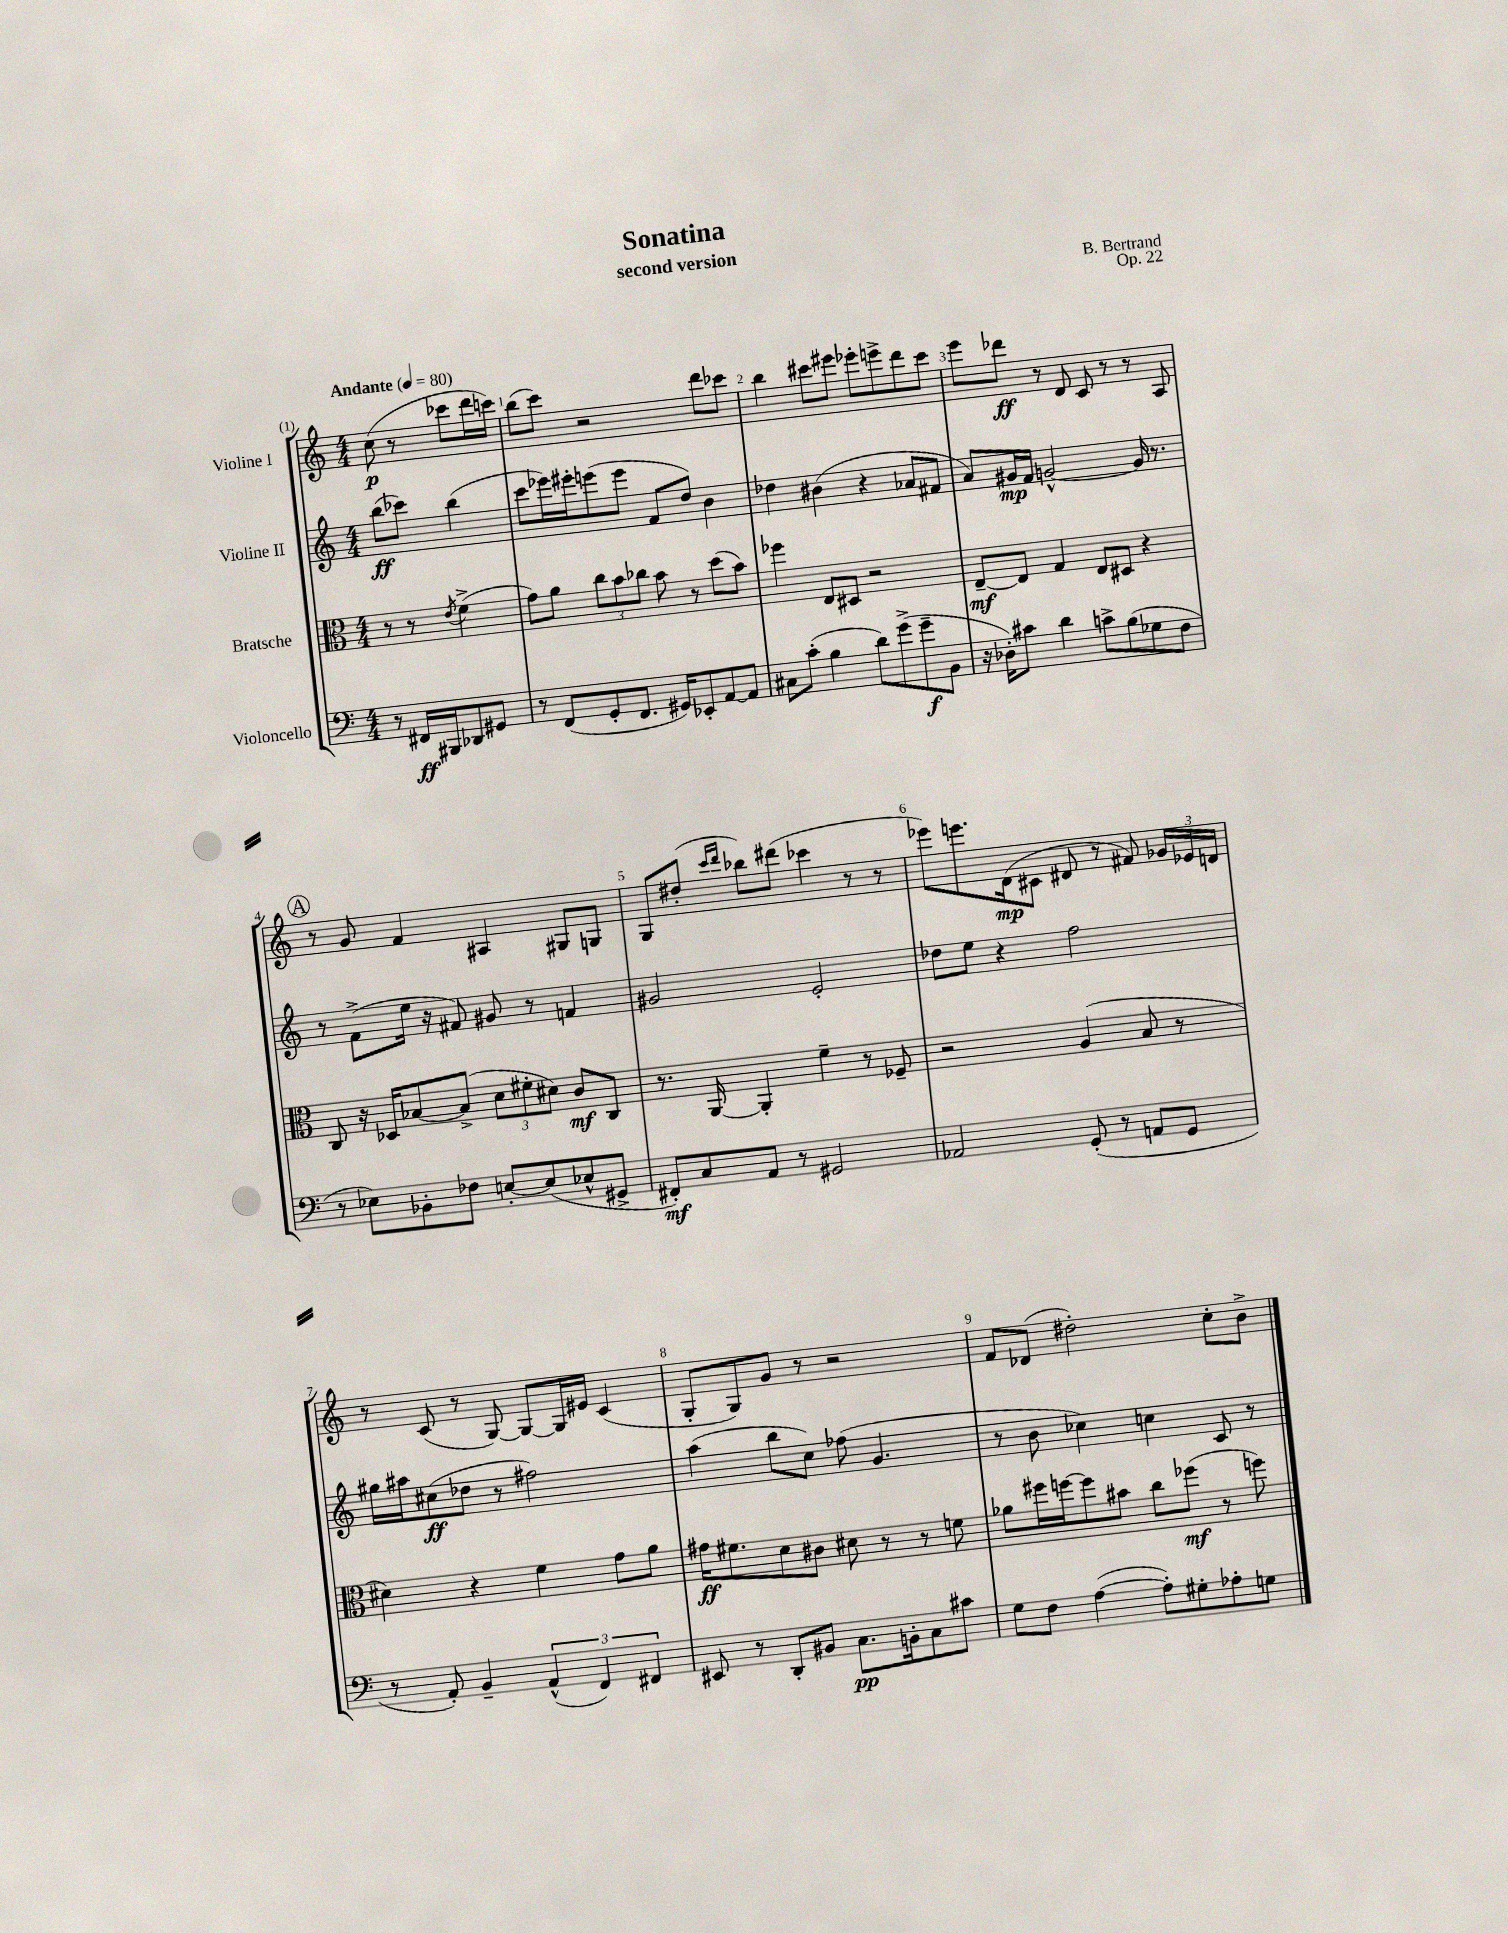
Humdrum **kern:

**kern	**dynam	**kern	**dynam	**kern	**dynam	**kern	**dynam
*part4	*part4	*part3	*part3	*part2	*part2	*part1	*part1
*staff4	*staff4	*staff3	*staff3	*staff2	*staff2	*staff1	*staff1
*I"Violoncello	*	*I"Bratsche	*	*I"Violine II	*	*I"Violine I	*
*clefF4	*	*clefC3	*	*clefG2	*	*clefG2	*
*k[]	*	*k[]	*	*k[]	*	*k[]	*
*M4/4	*	*M4/4	*	*M4/4	*	*M4/4	*
*MM80	*	*MM80	*	*MM80	*	*MM80	*
=	=	=	=	=	=	=	=
!	!	!	!	!	!	!LO:TX:a:B:t=Andante	!
8r	.	8r	.	(8bb\L	ff	(8cc\	p
16FF#X/LL	ff	8r	.	8ccc-X\J)	.	8r	.
16BBB#X/J	.	.	.	.	.	.	.
.	.	8qe/	.	.	.	.	.
8DD-X/	.	(4f^\	.	(4bb\	.	8ccc-X\L	.
8GG#X/J	.	.	.	.	.	16ddd\L	.
.	.	.	.	.	.	16cccn\JJ)	.
=1	=1	=1	=1	=1	=1	=1	=1
8r	.	8g\L)	.	8ccc\L	.	(8bb\L	.
(8FF/L	.	8a\J	.	16eee-X\L)	.	8ccc\J)	.
.	.	.	.	16eee#X'\J	.	.	.
8GG'/	.	12cc\L	.	(8eeen\	.	2r	.
.	.	12b\	.	.	.	.	.
8.FF/J	.	.	.	8eee\J	.	.	.
.	.	12cc-X\J	.	.	.	.	.
.	.	8b\	.	8f/L	.	.	.
16GG#X/KL)	.	.	.	.	.	.	.
8EE-X'/	.	8r	.	8dd/J)	.	.	.
[8AA/	.	(8dd\L	.	4b\	.	8ddd\L	.
8AA/J]	.	8b\J)	.	.	.	8ccc-X\J	.
=2	=2	=2	=2	=2	=2	=2	=2
8C#X\L	.	4ff-X\	.	4dd-X\	.	4bb\	.
(8c'\J	.	.	.	.	.	.	.
4B\	.	8E/L	.	(4b#X\	.	8ccc#X\L	.
.	.	8D#X/J	.	.	.	8eee#X\J	.
8d\L)	.	2r	.	4r	.	8eee-X'\L	.
(8g^\	.	.	.	.	.	8eeen^\	.
8g~\	f	.	.	8a-X/L	.	8ddd\	.
8BB\J	.	.	.	8f#X/J	.	8ccc#\J	.
=3	=3	=3	=3	=3	=3	=3	=3
16r	.	[8E~/L	mf	8a/L)	.	8eee\L	.
16D-X'\KL)	.	.	.	.	.	.	.
8c#X\J	.	8E/J]	.	16g#X/L	mp	8ddd-X\J	ff
.	.	.	.	16f/JJ	.	.	.
4d\	.	4G/	.	[2gn^^/	.	8r	.
.	.	.	.	.	.	8d/	.
8cn^\L	.	8E/L	.	.	.	8c/	.
(8B\	.	8D#X/J	.	.	.	8r	.
8G-X\	.	4r	.	16g/]	.	8r	.
.	.	.	.	8.r	.	.	.
8F\J	.	.	.	.	.	8A/	.
!!LO:LB:g=z
!!LO:REH:place=s1:t=A
=4	=4	=4	=4	=4	=4	=4	=4
8r	.	8C/	.	8r	.	8r	.
8E-X\L)	.	16r	.	(8f^\L	.	8g/	.
.	.	16D-X/KL	.	.	.	.	.
8BB-X'\	.	[8B-X/	.	16ee\Jk	.	4f/	.
.	.	.	.	16r	.	.	.
8F-X\J	.	(8B-^/J]	.	8f#X/)	.	.	.
[8En'/L	.	12d\L	.	8g#X/	.	4A#X/	.
.	.	12f#X'\	.	.	.	.	.
(8E/]	.	.	.	8r	.	.	.
.	.	12d#X\J)	.	.	.	.	.
8E-X^^/	.	8c/L	mf	4fn/	.	8G#X/L	.
8GG#X^/J	.	8C/J	.	.	.	8Gn/J	.
=5	=5	=5	=5	=5	=5	=5	=5
8FF#X'/L)	mf	8.r	.	2g#X/	.	8G/L	.
8C/	.	.	.	.	.	(8dd#X'/J	.
.	.	[16AA/	.	.	.	.	.
.	.	.	.	.	.	16qqccc/LL	.
.	.	.	.	.	.	16qqddd/JJ	.
8AA/J	.	4AA'/]	.	.	.	8bb-X\L)	.
8r	.	.	.	.	.	(8ddd#X\J	.
2GG#X/	.	4f~\	.	2e'/	.	4ccc-X\	.
.	.	8r	.	.	.	8r	.
.	.	8F-X~/	.	.	.	8r	.
=6	=6	=6	=6	=6	=6	=6	=6
2AA-X/	.	2r	.	8dd-X\L	.	8eee-X\L)	.
.	.	.	.	8ee\J	.	8.eeen\	.
.	.	.	.	4r	.	.	.
.	.	.	.	.	.	(16d\k	mp
.	.	.	.	.	.	8c#X\J	.
(8GG'/	.	(4A/	.	2ff\	.	8d#X/	.
8r	.	.	.	.	.	8r	.
8AAn/L	.	8B/	.	.	.	8f#X/)	.
8GG/J	.	8r	.	.	.	24g-X/LL	.
.	.	.	.	.	.	24e-X/	.
.	.	.	.	.	.	24dn/JJ	.
!!LO:LB:g=z
=7	=7	=7	=7	=7	=7	=7	=7
8r	.	4d#X\)	.	16gg#X\LL	.	8r	.
.	.	.	.	16aa#X\J	.	.	.
8AA'/)	.	.	.	(8cc#X\	ff	(8c/	.
4BB~/	.	4r	.	8dd-X\J	.	8r	.
.	.	.	.	8r	.	[8G/)	.
(6AA^^/	.	4f\	.	2ff#X\)	.	8G/L_	.
.	.	.	.	.	.	16G/L]	.
6FF/)	.	.	.	.	.	.	.
.	.	.	.	.	.	16e#X/JJ	.
.	.	8g\L	.	.	.	(4c/	.
6FF#X/	.	.	.	.	.	.	.
.	.	8a\J	.	.	.	.	.
=8	=8	=8	=8	=8	=8	=8	=8
8EE#X/	.	16g#X\KL	ff	(4aa\	.	8G'/L	.
.	.	8.f#X\	.	.	.	.	.
8r	.	.	.	.	.	8G/)	.
8DD'/L	.	8d\	.	8bb\L	.	8g/J	.
8BB#X/J	.	8c#X\J	.	8cc\J)	.	8r	.
8.C\L	pp	8d#X\	.	(8ff-X\	.	2r	.
.	.	8r	.	4.g/	.	.	.
16BBn'\k	.	.	.	.	.	.	.
8C\	.	8r	.	.	.	.	.
8c#X\J	.	8fn\	.	.	.	.	.
=9	=9	=9	=9	=9	=9	=9	=9
8G\L	.	8a-X\L	.	8r	.	8f/L	.
8F\J	.	16ff#X\L	.	8b\	.	(8d-X/J	.
.	.	[16ffn\J	.	.	.	.	.
([4A\	.	8ff\]	.	4cc-X\)	.	2dd#X'\)	.
.	.	8b#X\J	.	.	.	.	.
8A'\L])	.	8cc\L	.	4ccn\	.	.	.
8G#X'\	.	(8ff-X\J	mf	.	.	.	.
8A-X'\	.	8r	.	8c/	.	8cc'\L	.
8Gn\J	.	8ffn\)	.	8r	.	8b^\J	.
==	==	==	==	==	==	==	==
*-	*-	*-	*-	*-	*-	*-	*-
